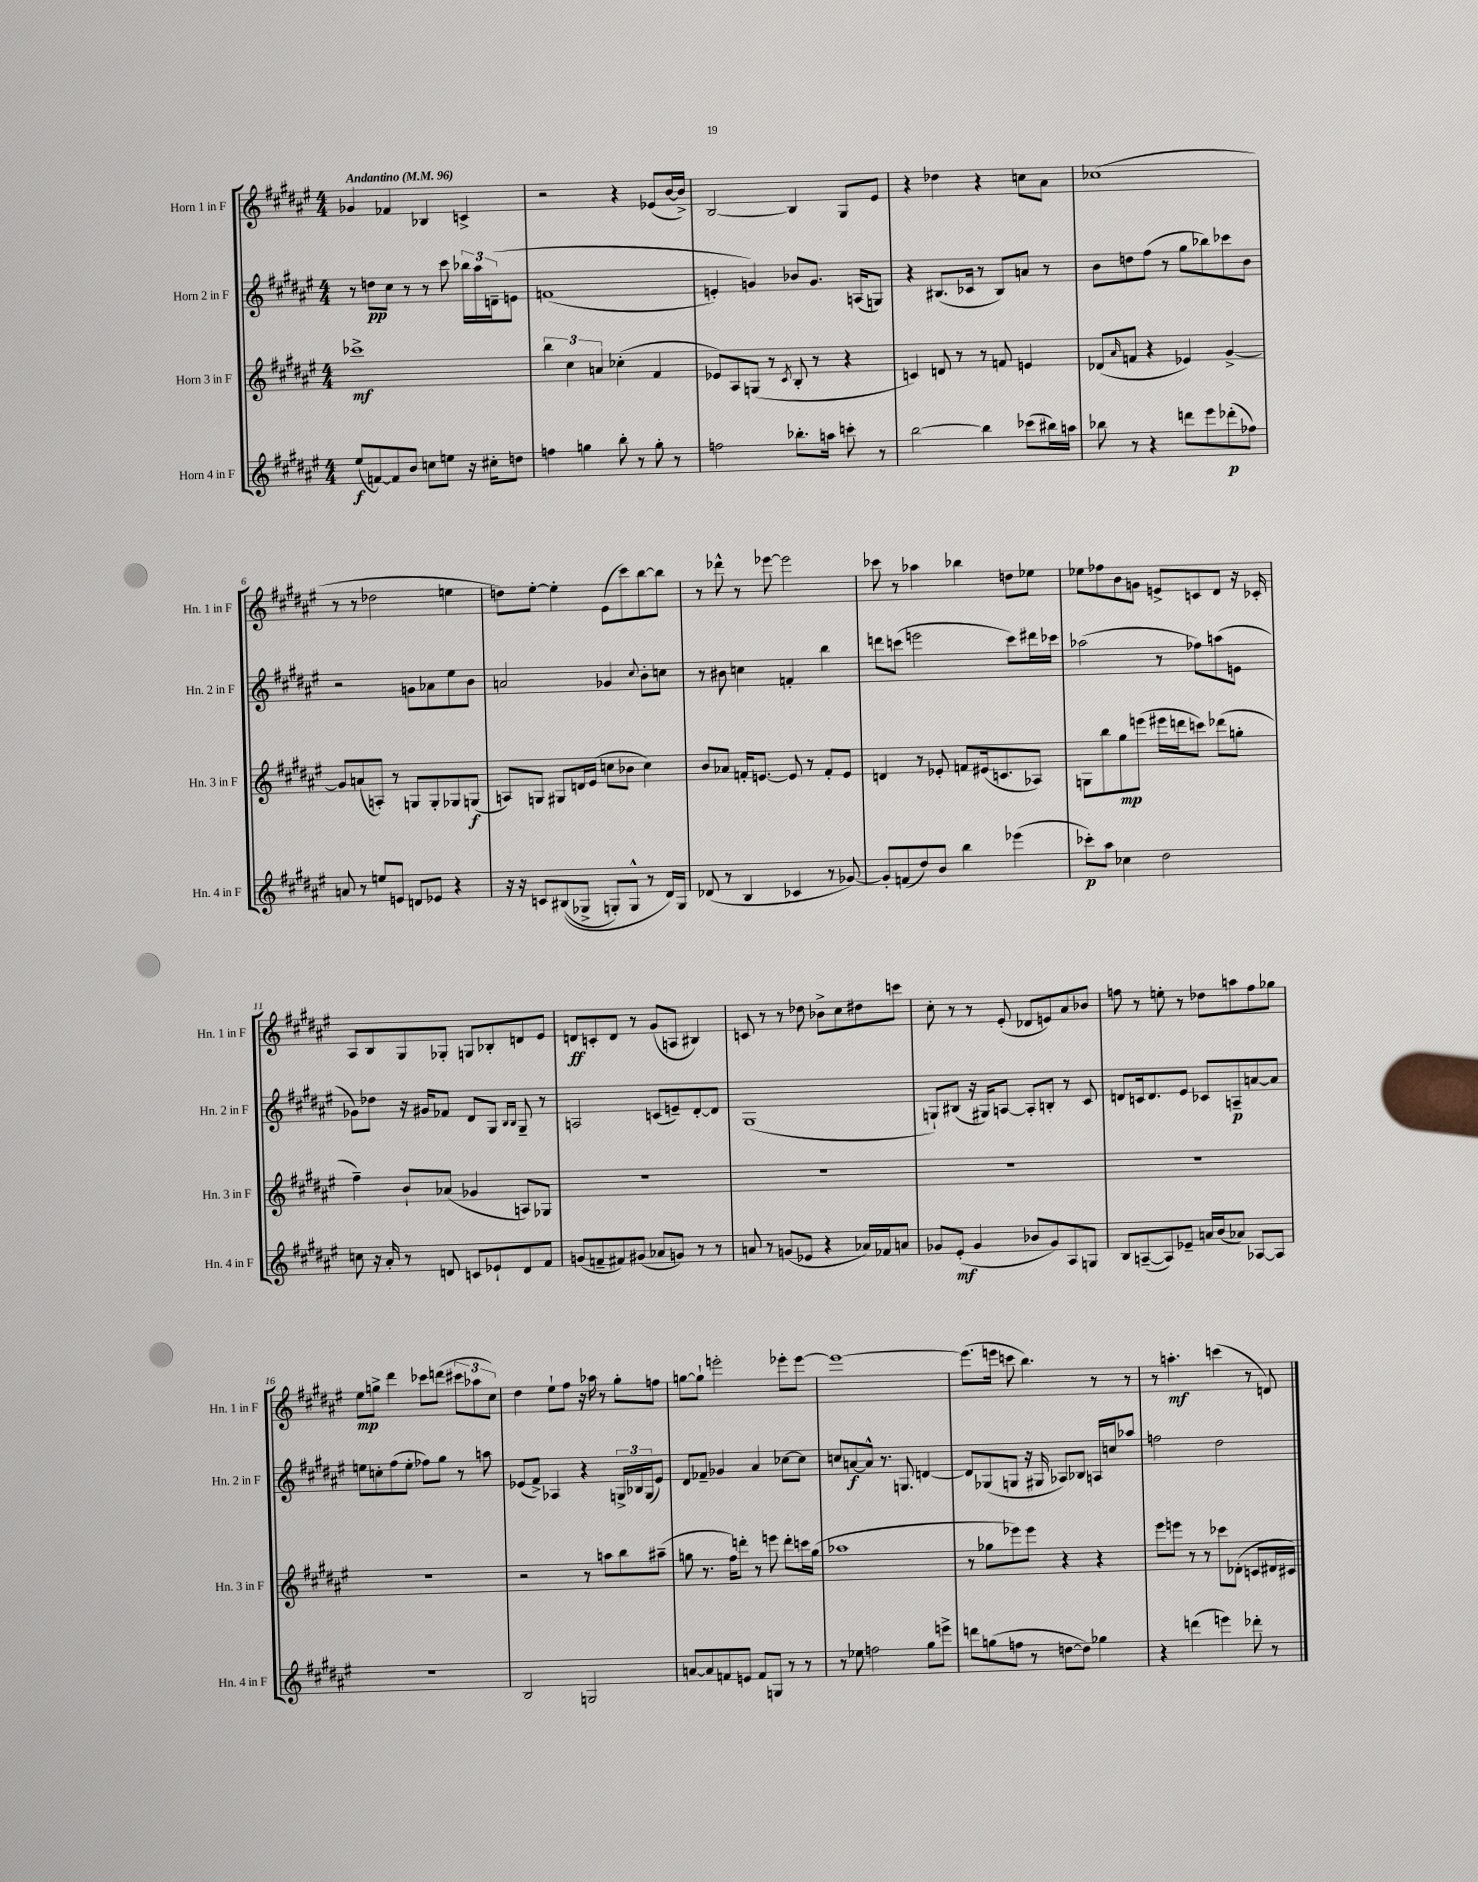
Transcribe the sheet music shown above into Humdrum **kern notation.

**kern	**kern	**kern	**kern
*staff4	*staff3	*staff2	*staff1
*clefG2	*clefG2	*clefG2	*clefG2
*k[f#c#g#d#a#e#]	*k[f#c#g#d#a#e#]	*k[f#c#g#d#a#e#]	*k[f#c#g#d#a#e#]
*M4/4	*M4/4	*M4/4	*M4/4
*MM96	*MM96	*MM96	*MM96
(8ee#	1ccc-^	8r	4g-
[8f)	.	8dd	.
8f]	.	8cc#	4f-
8b	.	8r	.
8cc	.	8r	4B-
8ee	.	8ccc#	.
16r	.	24bb-	4c^
.	.	24aa#	.
16cc#'	.	.	.
.	.	&(24d~	.
8dd	.	8e	.
=	=	=	=
4ff	6bb	(1f	2r
.	6cc#	.	.
4gg	.	.	.
.	6a	.	.
8bb'	(4cc-'	.	4r
8r	.	.	.
8gg'	4f#	.	(8e-
8r	.	.	[16b
.	.	.	16b^])
=	=	=	=
2ff	8e-)	4e')	[2B
.	8A#	.	.
.	(8G	4g&)	.
.	8r	.	.
.	8qc#	.	.
8.bb-'	8B'	8b-	4B]
.	8r	8.g	.
16aa	.	.	.
8ccc'	4r	.	8G#
.	.	(16A	.
8r	.	8G)	8e#
=	=	=	=
[2bb	4c)	4r	4r
.	8d	(8.B#	4dd-
.	8r	.	.
.	.	16c-	.
4bb]	8r	8r	4r
.	8f	8B#)	.
(8ccc-	4e	8a	8cc
16bb#)	.	8r	8a#
16aa	.	.	.
=	=	=	=
8bb-	(8d-	8b	(1cc-
.	16qqa#	.	.
8r	8f	8dd	.
4r	4r	(8ff#	.
.	.	8r	.
8ddd	4e-)	8gg#	.
8eee#	.	8bb-)	.
(8ddd-'	[4g#^	8ccc-	.
8ff-)	.	8b	.
=	=	=	=
8a	8g#]	2r	8r
8r	(8a	.	8r
8ee	8A')	.	2dd-
8e	8r	.	.
8d	8G	8g	.
8e-	8G'	8a-	.
4r	8G-	8ee#	4ee
.	(8G	8b	.
=	=	=	=
16r	8A)	2a	8dd)
16r	.	.	.
8c	8G	.	[8ee#'
&((8B#	8G#	.	4ee#']
8G-^	16d	.	.
.	(16e#	.	.
8G')	8cc	4g-	(8e#
8G^^	8b-	.	8ccc#)
.	.	8qqcc#	.
8r	4cc)	8b'	[8bb
16d#&)	.	8cc	8bb]
16G	.	.	.
=	=	=	=
(8d-	8b	8r	8r
8r	8a-	8b#	8ddd-^^
4B	16f'	4cc	8r
.	[8.e	.	.
.	.	.	[8eee-
4c-	8e]	4f'	2eee-]
.	8r	.	.
8r	8f'	4bb	.
[8g-)	8e	.	.
=	=	=	=
8g-']	4d	8ddd	8ccc-
(8f	.	(8ccc	8r
8dd#)	8r	2eee	4aa-
8b	8e-'	.	.
4bb	8f	.	4bb-
.	(16e#	.	.
.	8.c	.	.
(4eee-	.	8ccc)	8dd
.	8A-)	16ddd#	8ee-
.	.	16ccc-	.
=	=	=	=
8ccc-')	8G	(2aa-	8ee-
8aa#	8bb	.	8ff-
4cc-	8gg#	.	8b
.	(8eee	.	8g
2dd#	16eee#	8r	8e^
.	16ddd	.	.
.	8ccc)	8ff-)	8c
.	(8ddd-	(8aa	8d#
.	8gg'	8e	16r
.	.	.	16c-'
=	=	=	=
8cc	4ff#~)	8g-)	8A#
16r	.	8dd-	8B
16a#'	.	.	.
8r	8b`	16r	8G#
.	.	16g#	.
8d	(8a-	8f-	8G-'
8c	4g-	8d#	8G
8e-`	.	8G#	8B-'
.	.	16qqB	.
.	.	16qqB	.
8d	8A)	8G#~	8d
8f#	8G-	8r	8e#
=	=	=	=
(8g	1r	2A	8d
8f~	.	.	8c'
8f#)	.	.	8d
(8g#	.	.	8r
8a-	.	(8c	(8g#
8g)	.	8e~)	8A
8r	.	[8d#'	4B#)
8r	.	8d#]	.
=	=	=	=
8a	1r	(1G#	8c
8r	.	.	8r
(8g	.	.	8r
8e-	.	.	8dd-
4r	.	.	8b-^
.	.	.	8cc#
16a-)	.	.	8dd#
16f-	.	.	.
8a	.	.	8ccc
=	=	=	=
8g-	1r	8G`)	8cc#'
(8e#'	.	(8B#	8r
4g-	.	16r	8r
.	.	16G#)	.
.	.	[8A	(8e#'
8b-	.	8A']	8d-
8g-)	.	8B'	8e)
8A#	.	8r	8a#
8G	.	8c#	8b-
=	=	=	=
8B	1r	8d	8ff
([8A~	.	16c	8r
.	.	8.d	.
8A])	.	.	8ee'
8e-~	.	8e#	8r
16a	.	8c-	8dd-
(16b	.	.	.
8a-)	.	8A~	8aa
[8A-	.	[8a	8ff
8A-]	.	8a]	8gg-
=	=	=	=
1r	1r	8ee	8ee#
.	.	8cc'	8gg^
.	.	(8ff#	4ddd#
.	.	8ee'	.
.	.	8ff-)	8ccc-
.	.	8gg#	(8ddd
.	.	8r	12ccc#
.	.	.	12aa-
.	.	8aa	.
.	.	.	12cc#)
=	=	=	=
2B	2r	(8e-	4dd#
.	.	8f#^)	.
.	.	4A-	8ee#`
.	.	.	8ff#
2G	8r	4r	16r
.	.	.	16aa-
.	8aa	.	8r
.	8bb	24G^	8gg#'
.	.	24B-	.
.	.	(24G	.
.	(8aa#~	8e-)	8ff
=	=	=	=
[8a	8gg	8d#	[8gg
8a]	8.r	8f-~	8gg`]
8f	.	4g-	2eee'
.	16ff#)	.	.
8e	8ddd'	.	.
8f	8r	4a#	.
8G	8eee	.	.
8r	8ddd'	[8cc-	8eee-'
8r	16ccc	8cc-]	[8eee-
.	(16gg	.	.
=	=	=	=
8r	1aa-	8cc	1eee-_
8ee-	.	[8a	.
2ff	.	8a^^]	.
.	.	8.r	.
.	.	8.G	.
8gg#	.	[4d	.
8eee^	.	.	.
=	=	=	=
8ddd	8r	8d]	(8.eee-]
(8gg	8gg-	(8G-	.
.	.	.	16eee
8ff	8eee-)	8G	8ccc
8r	8eee-	16r	4.bb)
.	.	16G#	.
[8dd	4r	8A-)	.
8dd])	.	8B-	.
4gg-	4r	16A	8r
.	.	16cc	.
.	.	8aa-	8r
=	=	=	=
4r	8eee#	2ff	8r
.	8eee	.	4.aa'
(4ddd	8r	.	.
.	8r	.	.
4eee)	8ccc-	2dd#	(4ccc
.	(8d-'	.	.
8ddd-'	8c	.	8r
8r	16d#	.	8d)
.	16c#)	.	.
==	==	==	==
*-	*-	*-	*-
